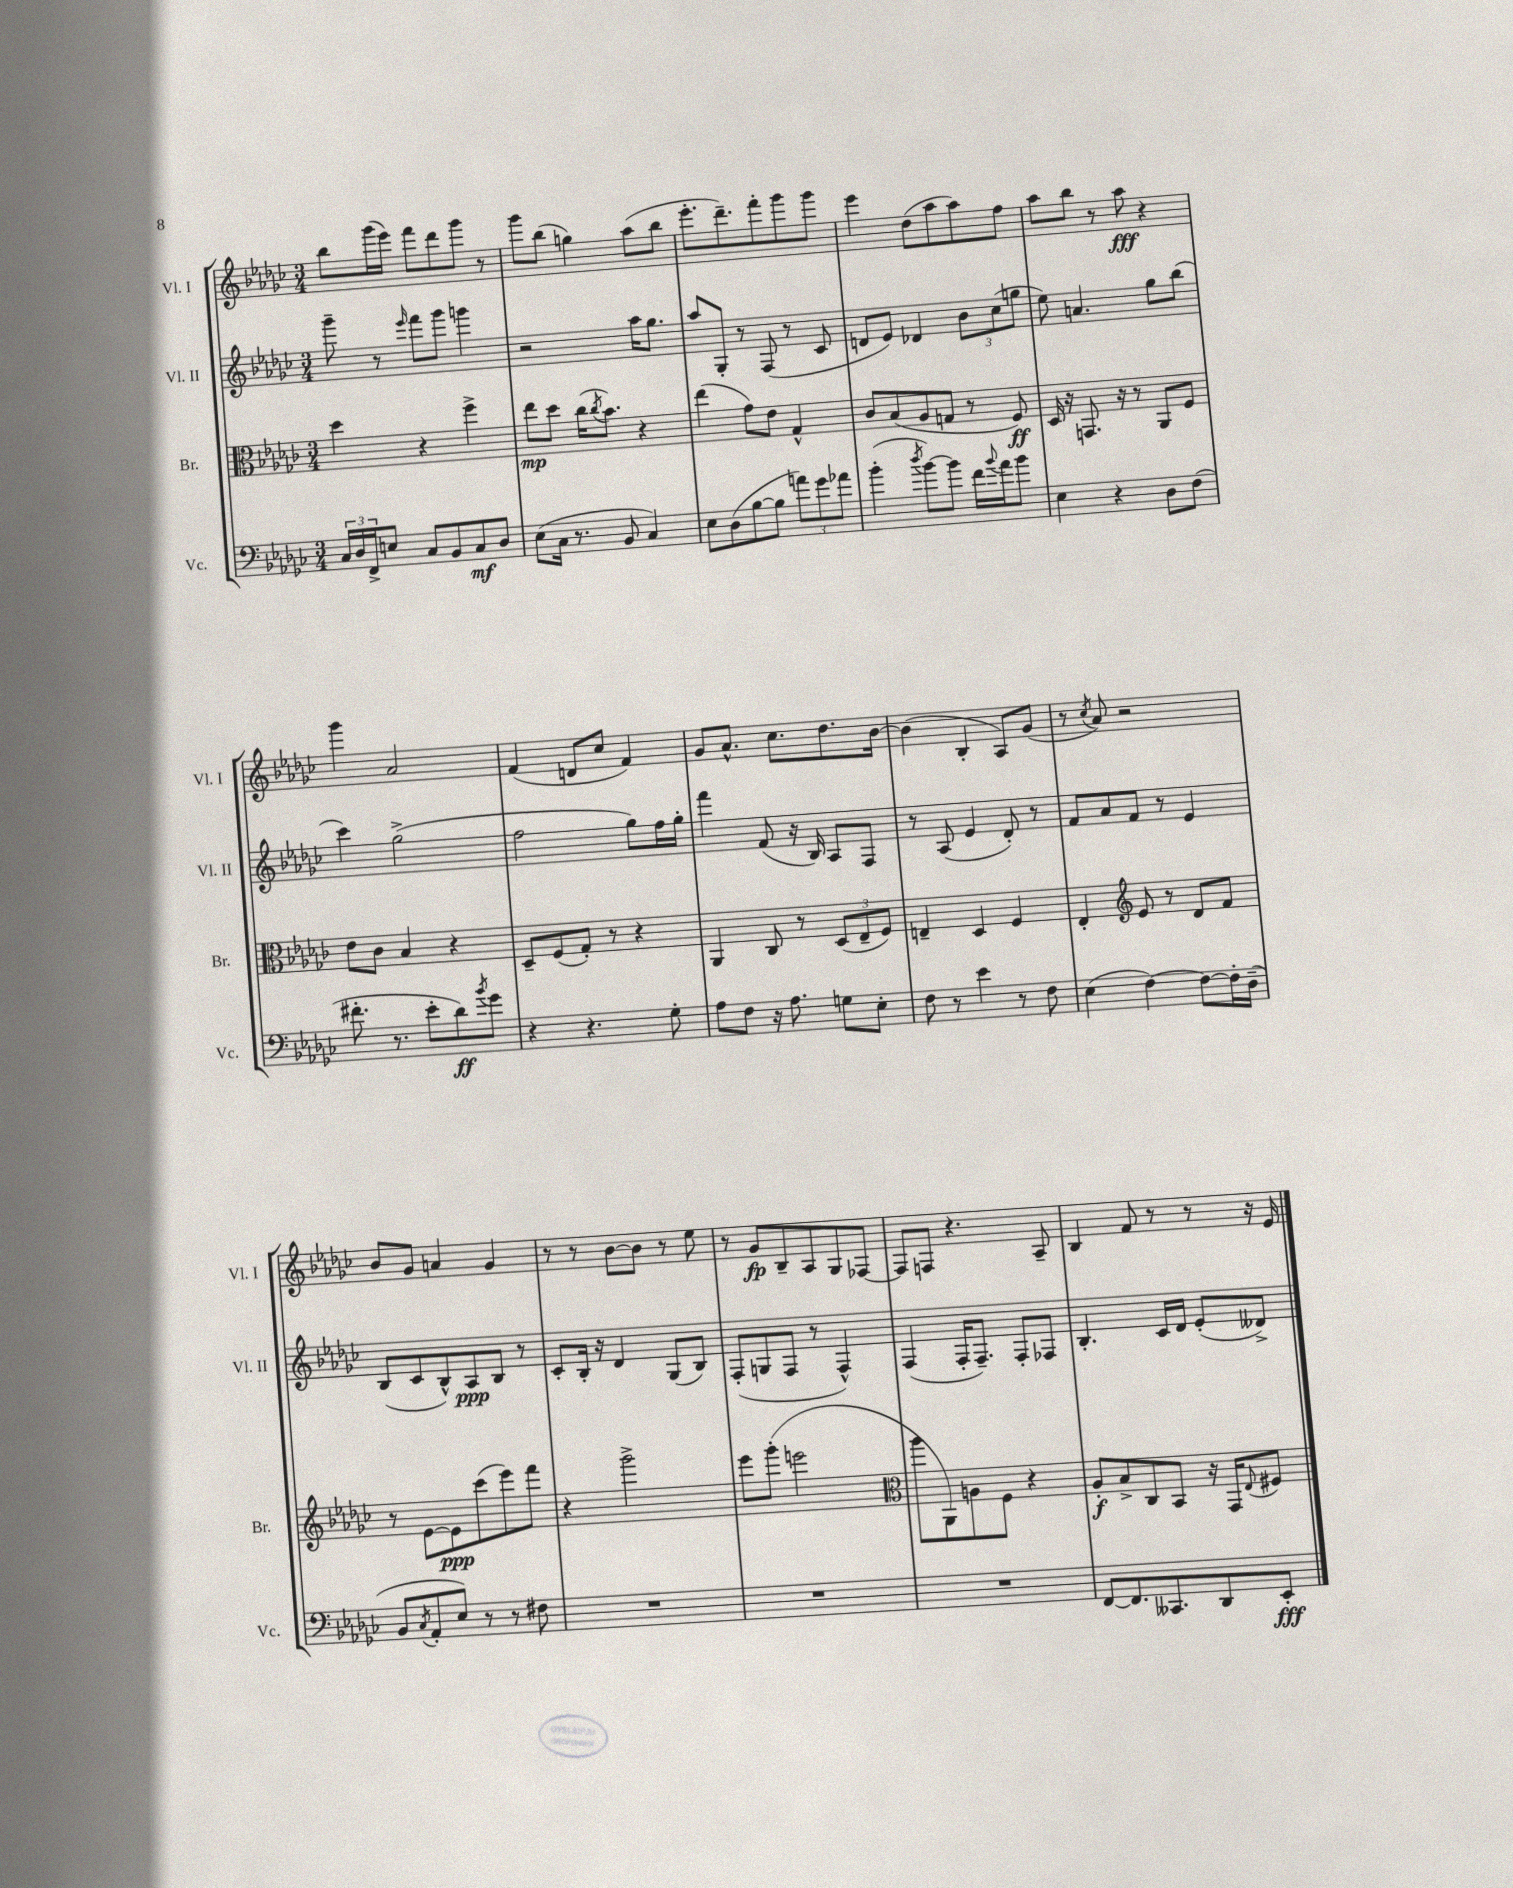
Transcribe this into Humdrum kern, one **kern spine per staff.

**kern	**dynam	**kern	**dynam	**kern	**dynam	**kern	**dynam
*part4	*part4	*part3	*part3	*part2	*part2	*part1	*part1
*staff4	*staff4	*staff3	*staff3	*staff2	*staff2	*staff1	*staff1
*I"Vc.	*	*I"Br.	*	*I"Vl. II	*	*I"Vl. I	*
*I'Vc.	*	*I'Br.	*	*I'Vl. II	*	*I'Vl. I	*
*clefF4	*	*clefC3	*	*clefG2	*	*clefG2	*
*k[b-e-a-d-g-c-]	*	*k[b-e-a-d-g-c-]	*	*k[b-e-a-d-g-c-]	*	*k[b-e-a-d-g-c-]	*
*M3/4	*	*M3/4	*	*M3/4	*	*M3/4	*
=22	=22	=22	=22	=22	=22	=22	=22
24C-/LL	.	4dd-\	.	8ggg-~\	.	8bb-\L	.
24D-/	.	.	.	.	.	.	.
24FF^/J	.	.	.	.	.	.	.
8En/J	.	.	.	8r	.	(16ggg-\L	.
.	.	.	.	.	.	16eee-\JJ)	.
.	.	.	.	16qqeee-/	.	.	.
8C-/L	.	4r	.	8fff\L	.	8fff\L	.
8BB-/	.	.	.	8ggg-\J	.	8ddd-\	.
8C-/	mf	4ff^\	.	4gggn\	.	8ggg-\J	.
8D-/J	.	.	.	.	.	8r	.
=23	=23	=23	=23	=23	=23	=23	=23
(8E-\L	.	8ee-\L	mp	2r	.	8ggg-\L	.
16C-\Jk	.	8dd-\J	.	.	.	(8bb-\J	.
8.r	.	.	.	.	.	.	.
.	.	(16cc-\KL	.	.	.	4ggn\)	.
.	.	8qcc-/	.	.	.	.	.
.	.	8.b-\J)	.	.	.	.	.
8BB-/	.	.	.	.	.	.	.
4C-/)	.	4r	.	16aa-\KL	.	(8aa-\L	.
.	.	.	.	8.gg-\J	.	.	.
.	.	.	.	.	.	8bb-\J	.
=24	=24	=24	=24	=24	=24	=24	=24
8E-\L	.	(4ee-\	.	8aa-/L	.	8.eee-'\L	.
(8D-\	.	.	.	8G-'/J	.	.	.
.	.	.	.	.	.	8.ddd-~\)	.
[8B-\	.	8g-\L)	.	8r	.	.	.
8B-\J]	.	8e-\J	.	(8F/	.	8fff'\	.
12an\L)	.	4G-^^/	.	8r	.	8ggg-\	.
12g-\	.	.	.	.	.	.	.
.	.	.	.	8c-/	.	8ggg-\J	.
12a-X\J	.	.	.	.	.	.	.
=25	=25	=25	=25	=25	=25	=25	=25
(4b-'\	.	8c-/L	.	8dn/L	.	4eee-\	.
.	.	(8B-/	.	8e-/J)	.	.	.
8qdd-/	.	.	.	.	.	.	.
[8b-\L)	.	8A-/	.	4d-X/	.	(8dd-\L	.
8b-\J]	.	8Gn/J	.	.	.	8aa-\	.
16f\LL	.	8r	.	12b-\L	.	8aa-\)	.
8qqb-/	.	.	.	.	.	.	.
16a-\J	.	.	.	.	.	.	.
.	.	.	.	(12cc-\	.	.	.
8b-\J	.	8F/)	ff	.	.	8ff\J	.
.	.	.	.	12ggn\J	.	.	.
=26	=26	=26	=26	=26	=26	=26	=26
4E-\	.	16D-/	.	8ee-\)	.	8aa-\L	.
.	.	16r	.	.	.	.	.
.	.	8.GGn/	.	4.an/	.	8bb-\J	.
4r	.	.	.	.	.	8r	.
.	.	16r	.	.	.	.	.
.	.	8r	.	.	.	8aa-\	fff
8D-\L	.	8AA-/L	.	8gg-\L	.	4r	.
(8F\J	.	8F/J	.	(8bb-\J	.	.	.
!!LO:LB:g=z
=27	=27	=27	=27	=27	=27	=27	=27
8.f#X'\	.	8e-\L	.	4ccc-\)	.	4ggg-\	.
.	.	8c-\J	.	.	.	.	.
8.r	.	.	.	.	.	.	.
.	.	4B-/	.	(2gg-^\	.	2a-/	.
8e-'\L	.	.	.	.	.	.	.
8d-\)	ff	4r	.	.	.	.	.
8qb-/	.	.	.	.	.	.	.
8g-\J	.	.	.	.	.	.	.
=28	=28	=28	=28	=28	=28	=28	=28
4r	.	8D-~/L	.	2ff\	.	(4f/	.
.	.	(8F/	.	.	.	.	.
4.r	.	8G-'/J)	.	.	.	8dn/L	.
.	.	8r	.	.	.	8cc-/J	.
.	.	4r	.	8gg-\L)	.	4f/)	.
8G-'\	.	.	.	16ff\L	.	.	.
.	.	.	.	16gg-'\JJ	.	.	.
=29	=29	=29	=29	=29	=29	=29	=29
8A-\L	.	4AA-/	.	4fff\	.	8g-/L	.
8F\J	.	.	.	.	.	8.a-^^/J	.
16r	.	8C-/	.	(8f/	.	.	.
8.A-\	.	.	.	.	.	8.cc-\L	.
.	.	8r	.	16r	.	.	.
.	.	.	.	16B-/)	.	.	.
8Gn\L	.	(12D-/L	.	8A-/L	.	8.dd-\	.
.	.	12E-~/	.	.	.	.	.
8E-'\J	.	.	.	8F/J	.	.	.
.	.	12F/J)	.	.	.	.	.
.	.	.	.	.	.	[16b-\Jk	.
=30	=30	=30	=30	=30	=30	=30	=30
8F\	.	4En~/	.	8r	.	(4b-\]	.
8r	.	.	.	(8A-/	.	.	.
4e-\	.	4D-/	.	4e-/	.	4B-'/	.
8r	.	4F/	.	8d-'/)	.	8A-/L)	.
8F\	.	.	.	8r	.	(8g-/J	.
=31	=31	=31	=31	=31	=31	=31	=31
(4E-\	.	4E-'/	.	8f/L	.	8r	.
.	.	.	.	.	.	8qcc-/	.
.	.	.	.	8a-/	.	8a-/)	.
*	*	*clefG2	*	*	*	*	*
[4F\)	.	8e-/	.	8f/J	.	2r	.
.	.	8r	.	8r	.	.	.
8F\L_	.	8d-/L	.	4e-/	.	.	.
16F'\L]	.	8f/J	.	.	.	.	.
(16D-~\JJ	.	.	.	.	.	.	.
!!LO:LB:g=z
=32	=32	=32	=32	=32	=32	=32	=32
8BB-/L	.	8r	.	(8B-/L	.	8b-/L	.
8qC-/	.	.	.	.	.	.	.
8AA-'/	.	[8e-\L	.	8c-/	.	8g-/J	.
8E-/J)	.	8e-\]	ppp	8B-^^/)	.	4an/	.
8r	.	(8ccc-\	.	8A-/	ppp	.	.
8r	.	8eee-\)	.	8B-/J	.	4g-/	.
8F#X\	.	8fff\J	.	8r	.	.	.
=33	=33	=33	=33	=33	=33	=33	=33
2.r	.	4r	.	8c-'/L	.	8r	.
.	.	.	.	16B-'/Jk	.	8r	.
.	.	.	.	16r	.	.	.
.	.	2ggg-^\	.	4d-/	.	[8b-\L	.
.	.	.	.	.	.	8b-\J]	.
.	.	.	.	(8G-/L	.	8r	.
.	.	.	.	8B-/J)	.	8ee-\	.
=34	=34	=34	=34	=34	=34	=34	=34
2.r	.	8eee-\L	.	(8F'/L	.	8r	.
.	.	(8ggg-'\J	.	8Gn/	.	8g-/L	fp
.	.	2eeen\	.	8F/J	.	8B-~/	.
.	.	.	.	8r	.	8A-/	.
.	.	.	.	4F^^/)	.	8G-/	.
.	.	.	.	.	.	[8F-X/J	.
=35	=35	=35	=35	=35	=35	=35	=35
*	*	*clefC3	*	*	*	*	*
2.r	.	8aa-\L	.	(4F/	.	8F-/L]	.
.	.	8AA-\)	.	.	.	8Fn/J	.
.	.	8An\	.	16F'/KL	.	4.r	.
.	.	.	.	8.F~/J)	.	.	.
.	.	8F\J	.	.	.	.	.
.	.	4r	.	8F'/L	.	.	.
.	.	.	.	8F-X/J	.	8A-~/	.
=36	=36	=36	=36	=36	=36	=36	=36
[8FF/L	.	8A-'/L	f	4.B-'/	.	4B-/	.
8.FF/]	.	8B-^/	.	.	.	.	.
.	.	8C-/	.	.	.	8f/	.
8.CC--X/	.	.	.	.	.	.	.
.	.	8BB-/J	.	16c-/LL	.	8r	.
.	.	.	.	16d-/JJ	.	.	.
8DD-/	.	16r	.	(8e-'/L	.	8r	.
.	.	16GG-/KL	.	.	.	.	.
.	.	8qqE-/	.	.	.	.	.
8EE-'/J	fff	8F#X/J	.	8d--X^/J)	.	16r	.
.	.	.	.	.	.	16e-/	.
==	==	==	==	==	==	==	==
*-	*-	*-	*-	*-	*-	*-	*-
